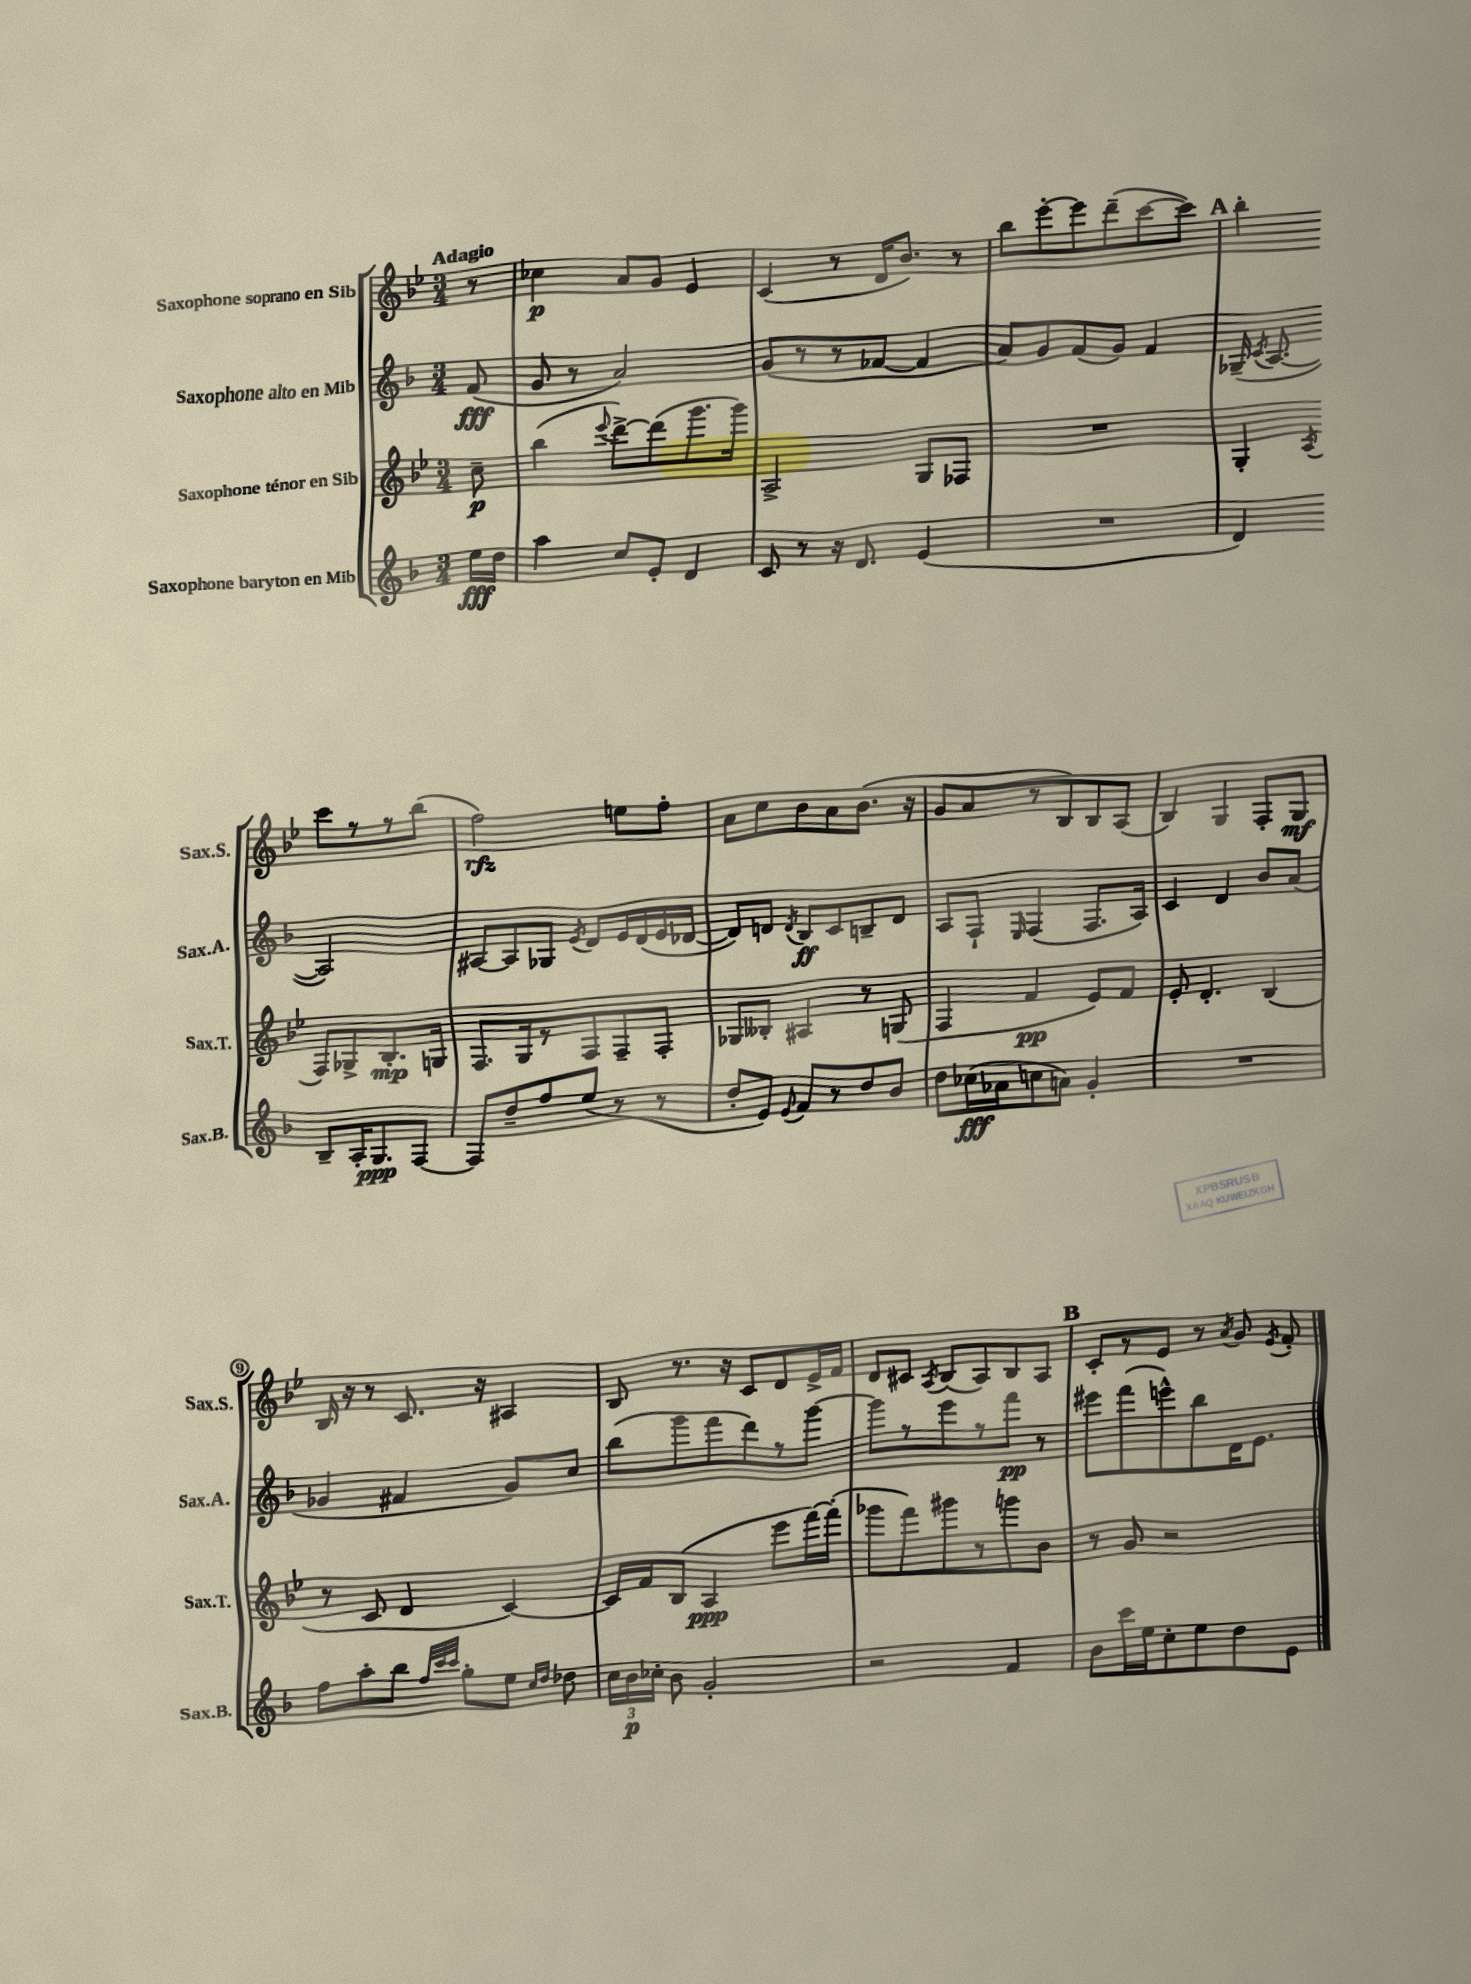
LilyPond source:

<<
\new StaffGroup <<
\new Staff = "s0" \with { instrumentName = "Saxophone soprano en Sib" shortInstrumentName = "Sax.S." } {
    \clef treble \key bes \major \numericTimeSignature \time 3/4 \partial 8 \tempo "Adagio"
    \autoBeamOff r8 |
    ces''4\p a'8[ g'8] ees'4 |
    c'4( r8 d'16[ bes'8.]) r8 |
    bes''8[ ees'''8~-. ees'''8 d'''8--( c'''8~ c'''8]) |
    \mark \markup { \bold "A" } bes''4-. c'''8[ r8 r8 bes''8]( |
    f''2\rfz) e''8[ f''8]-. |
    a'8[ c''8 bes'8 a'8 bes'8.]( r16 |
    g'8[ a'8 r8 bes8) bes8 a8]( |
    bes4) g4 f8[-. g8]\mf |
    bes16 r16 r8 c'8. r16 ais4 |
    bes8 r8. r16 c'8[ d'8 ees'16-> f'16] |
    d'8[ cis'8] \acciaccatura { a8 } bes8[( a8) bes8 a8] |
    \mark \markup { \bold "B" } c'8[-. r8 ees'8] r8 \acciaccatura { a'8 } g'8 \acciaccatura { ees'8 } f'8-. \bar "|." |
}
\new Staff = "s1" \with { instrumentName = "Saxophone alto en Mib" shortInstrumentName = "Sax.A." } {
    \clef treble \key f \major \numericTimeSignature \time 3/4 \partial 8
    \autoBeamOff f'8\fff( |
    g'8 r8 a'2) |
    g'8[( r8 r8 fes'8]~ fes'4 |
    a'8[) g'8 f'8( g'8]) f'4 |
    \mark \markup { \bold "A" } ges16--( \acciaccatura { c'8 } a8.~ a2) |
    ais8[~ ais8 ges8] \acciaccatura { e'8 } d'8[ e'16 d'16( e'16 des'16]~ |
    des'8[) d'8] \acciaccatura { d'8 } bes8[\ff c'8 b8-- d'8] |
    a8[ f8]-! \grace { e16 } f4( f8.[ a16]) |
    c'4 d'4 bes'8[ a'8]( |
    ges'4 fis'4 ges'8[) c''8] |
    bes''8[( g'''8 f'''8 d'''8) r8 g'''8]~ |
    g'''8[ r8 e'''8 r8 f'''8]\pp r8 |
    \mark \markup { \bold "B" } eis'''8[ f'''8( e'''8-^) bes''8 d'16 e'8.] \bar "|." |
}
\new Staff = "s2" \with { instrumentName = "Saxophone ténor en Sib" shortInstrumentName = "Sax.T." } {
    \clef treble \key bes \major \numericTimeSignature \time 3/4 \partial 8
    \autoBeamOff c''8--\p |
    bes''4( \appoggiatura { ees'''8 } d'''8[~->) d'''8( g'''8. g'''16]) |
    a2-> g8[ fes8] |
    R2. |
    \mark \markup { \bold "A" } g4-. \acciaccatura { a8 } f8[ ges8-> bes8.-.\mp g16] |
    f8.[ g16 r8 f8 f8-- f8]-. |
    ges8[ beses8]-. ais4 r8 g8( |
    f4 f'4\pp ees'8[) f'8] |
    ees'8-. d'4.-. bes4( |
    r8 c'8 d'4 c'4~) |
    c'16[ f'16 bes8]( a4\ppp ees'''8[ f'''16~) f'''16]-.( |
    ges'''8[ f'''8) gis'''8 r8 g'''8 bes'8] |
    \mark \markup { \bold "B" } r8 g'8 r2 \bar "|." |
}
\new Staff = "s3" \with { instrumentName = "Saxophone baryton en Mib" shortInstrumentName = "Sax.B." } {
    \clef treble \key f \major \numericTimeSignature \time 3/4 \partial 8
    \autoBeamOff e''16[\fff d''16] |
    a''4 c''8[ e'8]-. d'4 |
    c'8 r8 r16 d'8. e'4( |
    R2. |
    \mark \markup { \bold "A" } d'4) bes8[-- a16-. g8.\ppp f8]~ |
    f8[ d''8-- f''8 e''8]( r8 r8 |
    d''8[-. e'8]) \appoggiatura { e'8 } f'8[ r8 d''8 bes'8] |
    d''8[ ces''16\fff( aes'16 c''8 a'8]) g'4-. |
    R2. |
    f''8[ a''8-. bes''8] \grace { f''32[ c'''32 c'''32] } g''8[-. e''8] \grace { c''16[ d''16] } des''8 |
    \tuplet 3/2 { c''16[ bes'16\p ces''16]-. } bes'8 g'2-. |
    r2 f'4 |
    \mark \markup { \bold "B" } bes'8[ c'''16 e''16 c''8-. e''8 d''8 e'8] \bar "|." |
}
>>
>>
\layout { \context { \Score \override BarNumber.stencil = #(make-stencil-circler 0.1 0.3 ly:text-interface::print) } }
